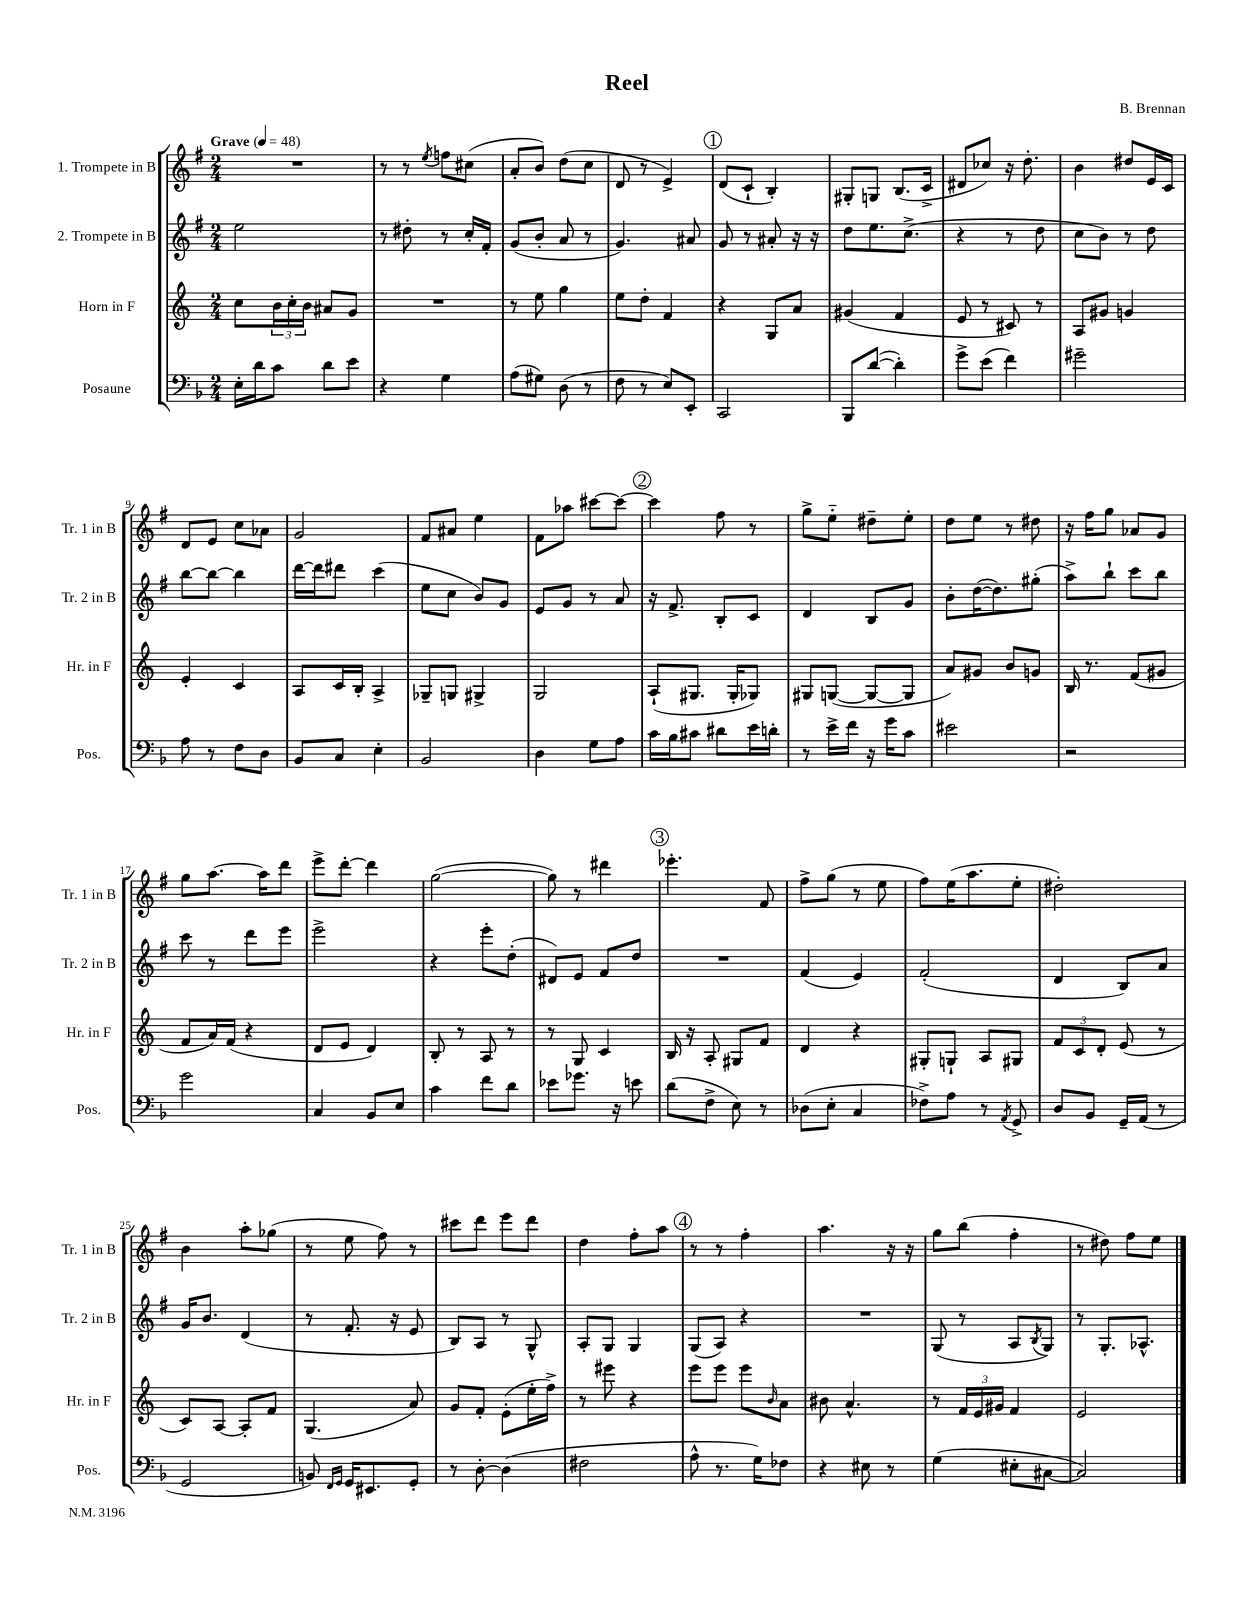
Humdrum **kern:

**kern	**kern	**kern	**kern
*staff4	*staff3	*staff2	*staff1
*clefF4	*clefG2	*clefG2	*clefG2
*k[b-]	*k[]	*k[f#]	*k[f#]
*M2/4	*M2/4	*M2/4	*M2/4
*MM48	*MM48	*MM48	*MM48
16E'	8cc	2ee	2r
16d	.	.	.
8c	24b	.	.
.	24cc'	.	.
.	24b	.	.
8d	8a#	.	.
8e	8g	.	.
=	=	=	=
4r	2r	8r	8r
.	.	8dd#'	8r
.	.	.	8qee
4G	.	8r	8ff
.	.	16cc'	(8cc#
.	.	16f#'	.
=	=	=	=
(8A	8r	(8g	8a'
8G#)	8ee	8b'	8b)
(8D	4gg	8a	(8dd
8r	.	8r	8cc
=	=	=	=
8F	8ee	4.g)	8d
8r	8dd'	.	8r
8E)	4f	.	4e^)
8EE'	.	8a#	.
=	=	=	=
2CC	4r	8g	(8d
.	.	8r	8c`
.	8G	8a#'	4B')
.	8a	16r	.
.	.	16r	.
=	=	=	=
8BBB-	(4g#	8dd	8G#'
([8d	.	8.ee	8G
4d'])	4f	.	(8.B
.	.	(8.cc^	.
.	.	.	16c^
=	=	=	=
8g^	8e	4r	8d#
(8e	8r	.	8cc-)
4f)	8c#)	8r	16r
.	.	.	8.dd'
.	8r	8dd	.
=	=	=	=
2g#~	8A	8cc	4b
.	8g#	8b)	.
.	4g	8r	8dd#
.	.	8dd	16e
.	.	.	16c
=	=	=	=
8A	4e'	[8bb	8d
8r	.	8bb_	8e
8F	4c	4bb]	8cc
8D	.	.	8a-
=	=	=	=
8BB-	8A	[16ddd	2g
.	.	16ddd]	.
8C	16c	8ddd#	.
.	16B'	.	.
4E'	4A^	(4ccc	.
=	=	=	=
2BB-	8G-~	8ee	8f#
.	8G	8cc	8a#
.	4G#^	8b)	4ee
.	.	8g	.
=	=	=	=
4D	2G	8e	8f#
.	.	8g	8aa-
8G	.	8r	[8ccc#
8A	.	8a	8ccc#_
=	=	=	=
16c	(8A`	16r	4ccc#]
16B-	.	8.f#^	.
8c#	8.G#	.	.
8d#	.	8B'	8ff#
.	16G#'	.	.
16e	8G-)	8c	8r
16d'	.	.	.
=	=	=	=
8r	8G#	4d	8gg^
16e^	([8G	.	8ee'~
16f	.	.	.
16r	8G_	8B	8dd#~
16g	.	.	.
8c	8G]	8g	8ee'
=	=	=	=
2e#	8a)	8b'	8dd
.	8g#	([16dd	8ee
.	.	8.dd])	.
.	8b	.	8r
.	8g	(8gg#'	8dd#
=	=	=	=
2r	16B	8aa^)	16r
.	8.r	.	16ff#
.	.	8bb`	8gg
.	(8f	8ccc	8a-
.	8g#	8bb	8g
=	=	=	=
2g	8f	8ccc	8gg
.	16a)	8r	[8.aa
.	(16f	.	.
.	4r	8ddd	.
.	.	.	16aa]
.	.	8eee	8ddd
=	=	=	=
4C	8d	2eee^	8eee^
.	8e	.	[8ddd'
8BB-	4d)	.	4ddd]
8E	.	.	.
=	=	=	=
4c	8B'	4r	([2gg
.	8r	.	.
8f	8A	8eee'	.
8d	8r	(8dd'	.
=	=	=	=
8e-	8r	8d#)	8gg])
8.g-	8G	8e	8r
.	4c	8f#	4ddd#
16r	.	.	.
8e	.	8dd	.
=	=	=	=
(8d	16B	2r	4.eee-'
.	16r	.	.
8F^	8A'	.	.
8E)	8G#	.	.
8r	8f	.	8f#
=	=	=	=
(8D-	4d	(4f#	8ff#^
8E'	.	.	(8gg
4C	4r	4e)	8r
.	.	.	8ee
=	=	=	=
8F-^)	8G#'	(2f#'	8ff#)
8A	8G`	.	(16ee
.	.	.	8.aa
8r	8A	.	.
8qAA	.	.	.
8GG^	8G#	.	8ee'
=	=	=	=
8D	12f	4d	2dd#')
.	12c	.	.
8BB-	.	.	.
.	12d'	.	.
16GG~	(8e	8B)	.
(16AA	.	.	.
8r	8r	8a	.
=	=	=	=
2GG	8c)	16g	4b
.	.	8.b	.
.	[8A	.	.
.	8A']	(4d	8aa'
.	8f	.	(8gg-
=	=	=	=
8BB)	(4.G	8r	8r
16qqFF	.	.	.
16qqGG	.	.	.
16GG	.	8.f#'	8ee
8.EE#	.	.	.
.	.	.	8ff#)
.	.	16r	.
8GG'	8a)	8e	8r
=	=	=	=
8r	8g	8B)	8ccc#
[8D'	8f'	8A	8ddd
(4D]	(8e'	8r	8eee
.	16ee'	8G^^	8ddd
.	16ff^)	.	.
=	=	=	=
2F#	8r	8A'	4dd
.	8eee#	8G	.
.	4r	4G	8ff#'
.	.	.	8aa
=	=	=	=
8A^^	8eee	(8G	8r
8.r	8eee	8A)	8r
.	8eee	4r	4ff#'
16G)	.	.	.
.	16qqb	.	.
8F-	8a	.	.
=	=	=	=
4r	8b#	2r	4.aa
.	4.a^^	.	.
8E#	.	.	.
8r	.	.	16r
.	.	.	16r
=	=	=	=
(4G	8r	(8G	8gg
.	24f	8r	(8bb
.	24e	.	.
.	24g#	.	.
8E#'	4f	8A	4ff#'
.	.	8qB	.
[8C#	.	8G)	.
=	=	=	=
2C#])	2e	8r	8r
.	.	8.G'	8dd#)
.	.	.	8ff#
.	.	8.A-^^	.
.	.	.	8ee
==	==	==	==
*-	*-	*-	*-
